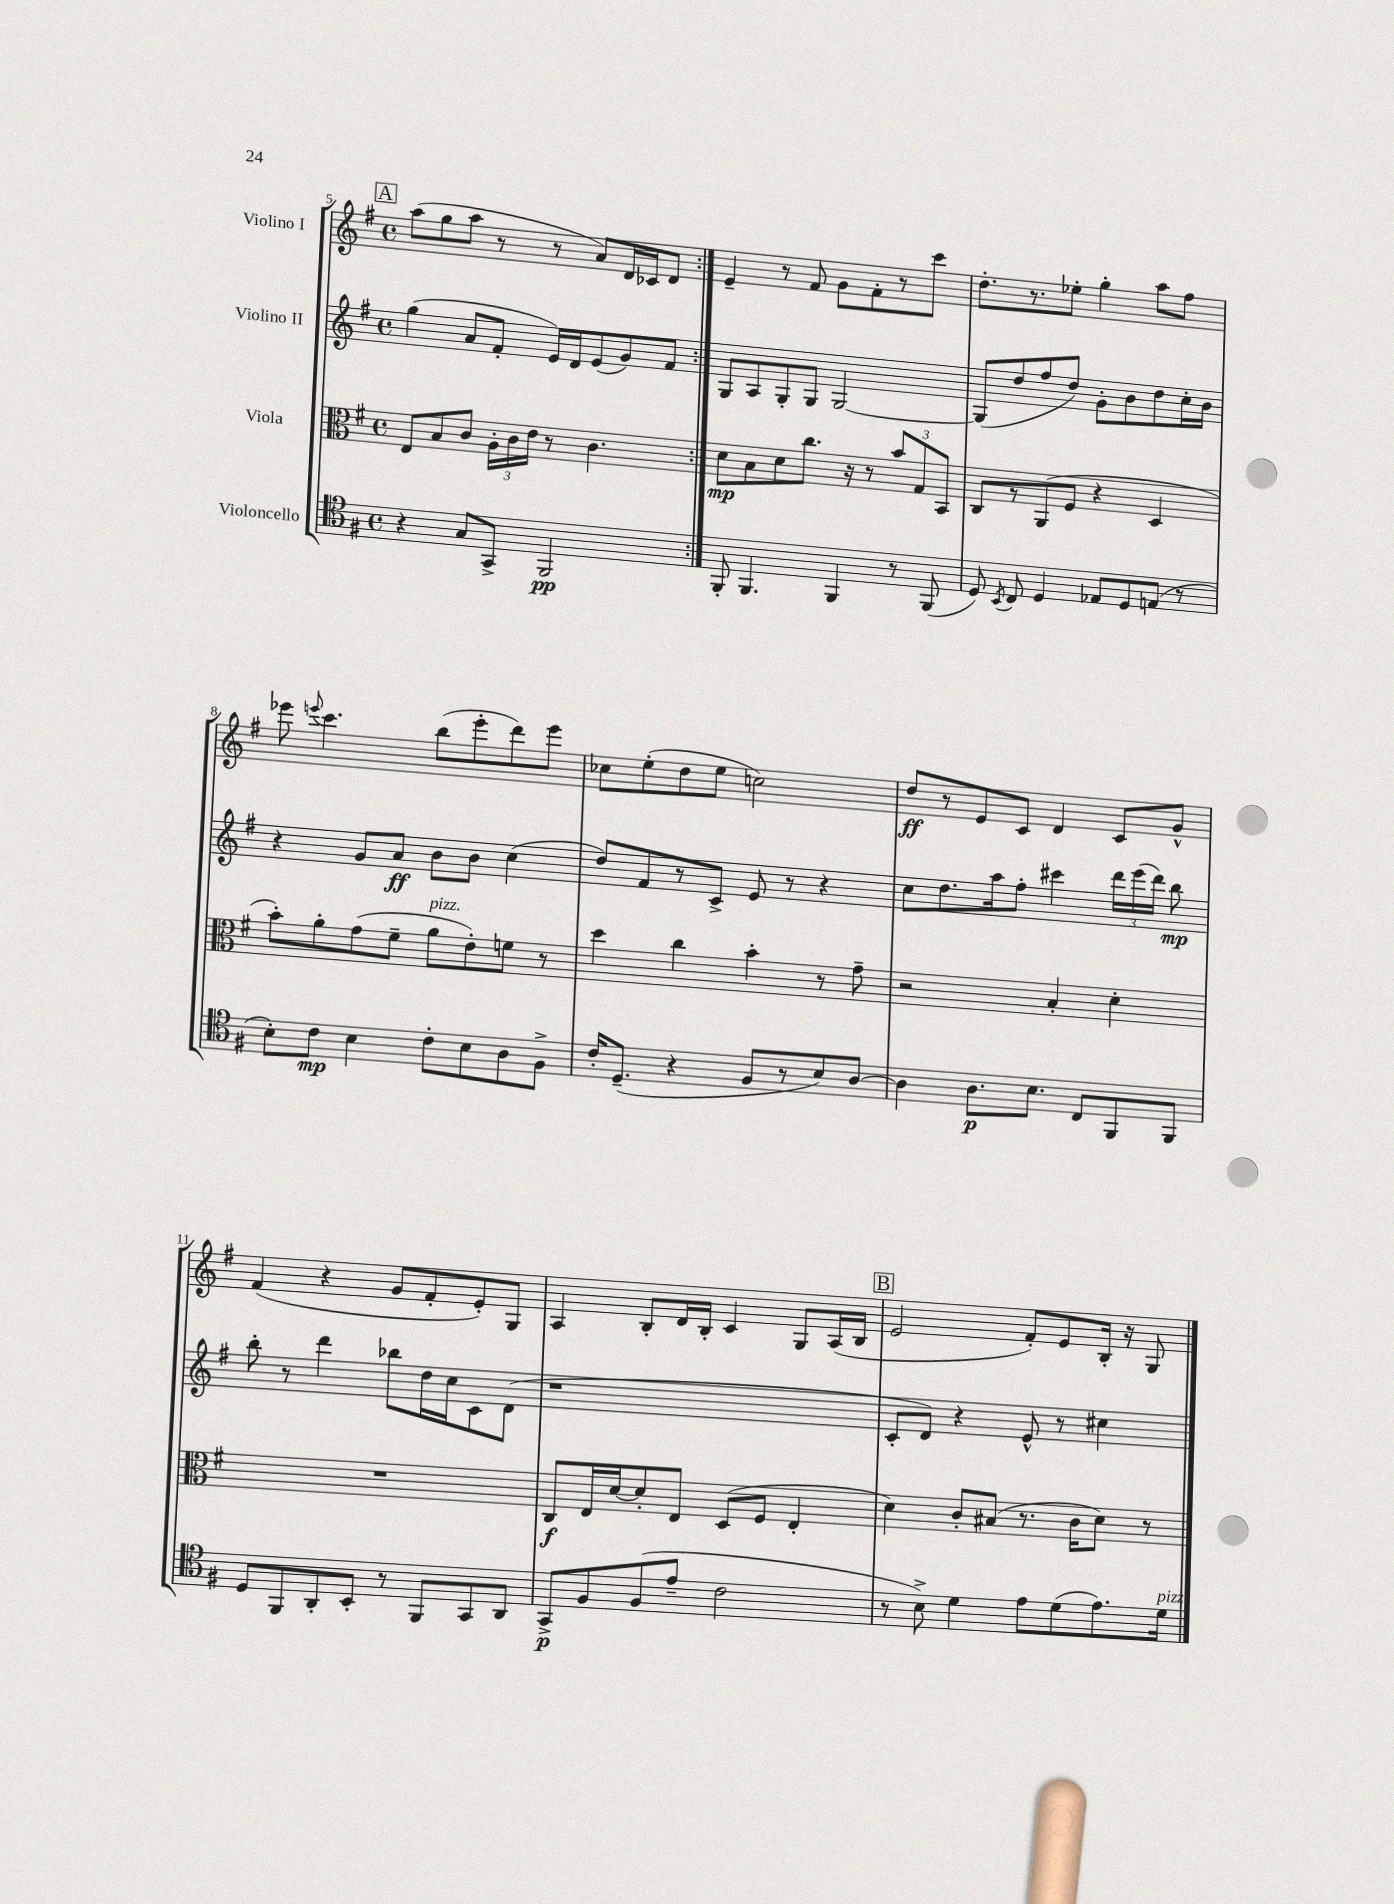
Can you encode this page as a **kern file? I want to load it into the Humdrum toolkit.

**kern	**kern	**kern	**kern
*staff4	*staff3	*staff2	*staff1
*clefC4	*clefC3	*clefG2	*clefG2
*k[f#]	*k[f#]	*k[f#]	*k[f#]
*M4/4	*M4/4	*M4/4	*M4/4
*met(c)	*met(c)	*met(c)	*met(c)
4r	8E	(4gg	(8aa
.	8B	.	8gg
8G	8c	8a	8aa
8GG^	24A'	8f#'	8r
.	24c	.	.
.	24e	.	.
2FF#	8r	16e)	8r
.	.	16d	.
.	4.c	(8e	8a)
.	.	8g)	16d
.	.	.	16c-
.	.	8f#	8d
=:|!	=:|!	=:|!	=:|!
8FF#'	8d	8G	4e~
4.FF#	8B	8A	.
.	8d	8G'	8r
.	8.cc	8G	8f#
4FF#	.	[2G	8g
.	16r	.	.
.	8r	.	8f#'
8r	12b	.	8r
.	12G	.	.
(8FF#	.	.	8ccc
.	12BB	.	.
=	=	=	=
8D)	8C	(8G]	8.dd'
8qBB	.	.	.
8C	8r	8dd	.
.	.	.	8.r
4D	(8AA	8ff#	.
.	8F#	8dd)	8ee-'
8E-	4r	8g'	4gg'
8D	.	8b	.
(8E	4D	8dd	8aa
8r	.	16cc'	8ff#
.	.	16b	.
=	=	=	=
8B')	8b')	4r	8eee-
.	.	.	8qqeee
8c	8a'	.	4.ccc
4B	(8g	8g	.
.	8f#~	8a	.
8c'	8a	8b	(8bb
8B	8e')	8b	8eee'
8A	8f	(4cc	8ddd)
8F#^	8r	.	8eee
=	=	=	=
16c'	4dd	8dd)	8cc-
(8.D~	.	.	.
.	.	8f#	(8ee'
4r	4cc	8r	8dd
.	.	8c^	8ee
8F#	4b'	8e	2cc)
8r	.	8r	.
8B)	8r	4r	.
[8A	8g~	.	.
=	=	=	=
4A]	2r	8cc	8dd
.	.	8.dd	8r
8.A	.	.	8e
.	.	16aa	.
.	.	8ff#'	8c
8.B	.	.	.
.	4B'	4ccc#	4d
8C	.	.	.
8FF#	4d'	24ddd	8c
.	.	(24eee	.
.	.	24ddd)	.
8FF#	.	8bb	8g^^
=	=	=	=
8D	1r	8bb'	(4f#
8FF#	.	8r	.
8AA'	.	4ddd	4r
8BB'	.	.	.
8r	.	8bb-	8g
8FF#	.	16dd	8f#'
.	.	16cc	.
8GG	.	8c	8e')
8AA	.	(8d	8G
=	=	=	=
8GG^	8C	1r	4A
8F#	16E	.	.
.	[16d	.	.
(8F#	8d']	.	8B'
8e~	8E	.	16d
.	.	.	16B'
2c	(8D	.	4c
.	8F#	.	.
.	4E'	.	8G
.	.	.	(16A
.	.	.	16B
=	=	=	=
8r	4d)	8c'	2e
8B^)	.	8d)	.
4d	8c'	4r	.
.	(8B#	.	.
8e	8.r	8e^^	8f#')
(8d	.	8r	8e
.	16c	.	.
8.e)	8d)	4cc#	16B'
.	.	.	16r
.	8r	.	8G
16d	.	.	.
==	==	==	==
*-	*-	*-	*-
